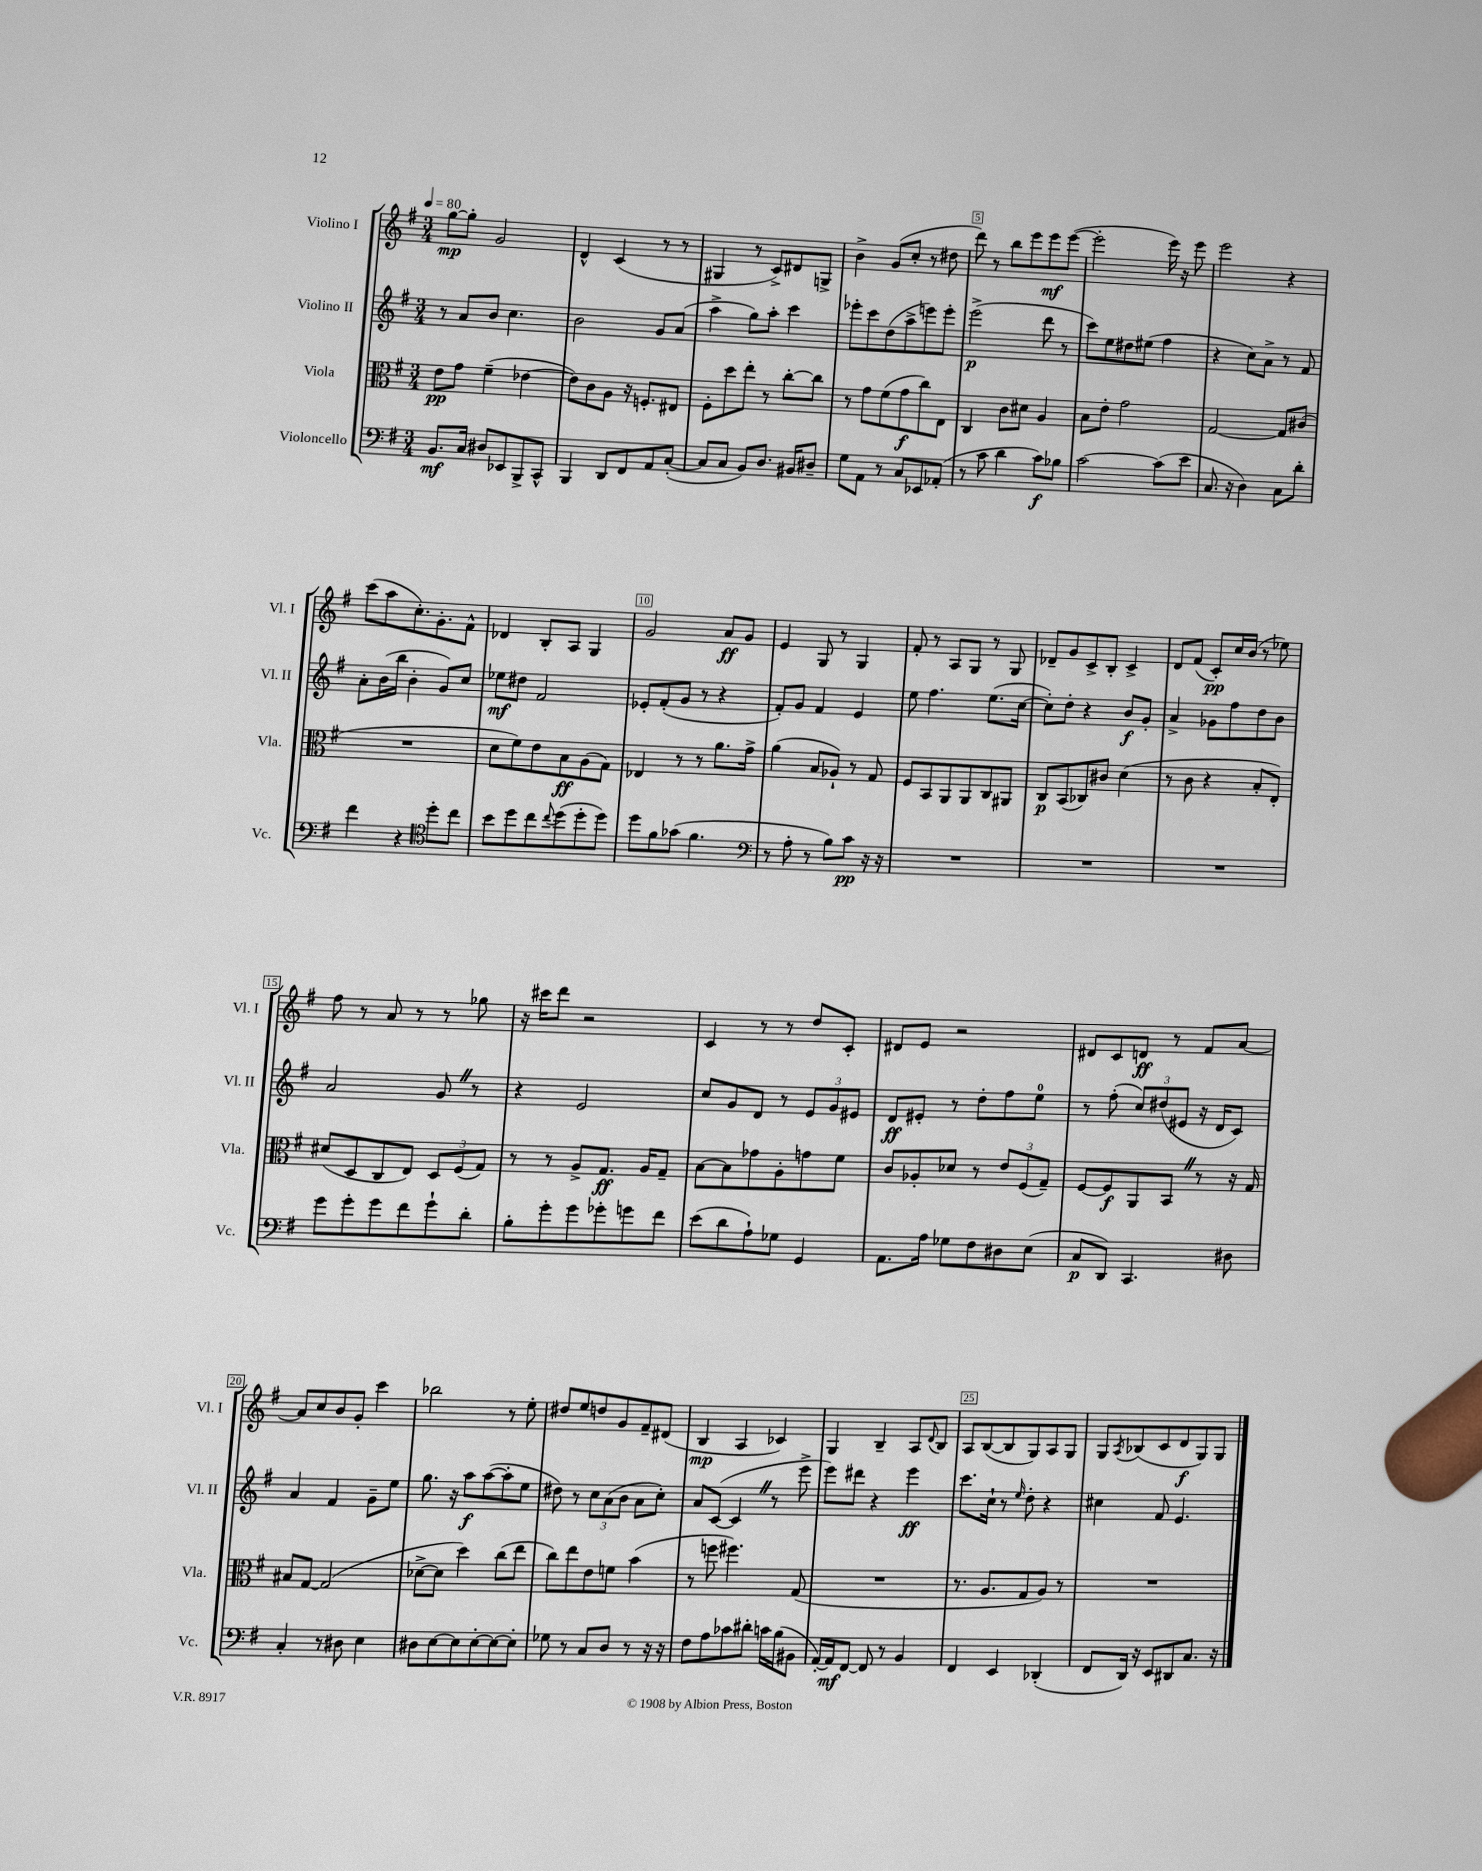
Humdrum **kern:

**kern	**dynam	**kern	**dynam	**kern	**dynam	**kern	**dynam
*part4	*part4	*part3	*part3	*part2	*part2	*part1	*part1
*staff4	*staff4	*staff3	*staff3	*staff2	*staff2	*staff1	*staff1
*I"Violoncello	*	*I"Viola	*	*I"Violino II	*	*I"Violino I	*
*I'Vc.	*	*I'Vla.	*	*I'Vl. II	*	*I'Vl. I	*
*clefF4	*	*clefC3	*	*clefG2	*	*clefG2	*
*k[f#]	*	*k[f#]	*	*k[f#]	*	*k[f#]	*
*M3/4	*	*M3/4	*	*M3/4	*	*M3/4	*
*MM80	*	*MM80	*	*MM80	*	*MM80	*
=1	=1	=1	=1	=1	=1	=1	=1
8.BB/L	mf	8e\L	pp	8r	.	[8gg\L	mp
.	.	8g\J	.	8a/L	.	8gg'\J]	.
16C/Jk	.	.	.	.	.	.	.
8D#X/L	.	(4f#~\	.	8b/J	.	2g/	.
8EE-X/	.	.	.	4.cc\	.	.	.
8BBB^/	.	[4e-X\	.	.	.	.	.
8CC^^/J	.	.	.	.	.	.	.
=2	=2	=2	=2	=2	=2	=2	=2
4BBB/	.	8e-\L])	.	2b\	.	4d^^/	.
.	.	8c\	.	.	.	.	.
8DD/L	.	8A\J	.	.	.	(4c/	.
8FF#/	.	16r	.	.	.	.	.
.	.	8.Fn'/L	.	.	.	.	.
8AA/	.	.	.	8g/L	.	8r	.
([8C'/J	.	8E#X/J	.	(8a/J	.	8r	.
=3	=3	=3	=3	=3	=3	=3	=3
8C/L]	.	8F#'\L	.	4aa^\	.	4G#X/	.
8C/J	.	8dd\	.	.	.	.	.
8BB/L)	.	8ee'\J	.	8gg\L)	.	8r	.
8.D/J	.	8r	.	8aa'\J	.	8c^/L)	.
.	.	[8cc'\L	.	4ccc\	.	8d#X/	.
16BB#X/KL	.	.	.	.	.	.	.
8D#X~/J	.	8cc\J]	.	.	.	8Gn^/J	.
=4	=4	=4	=4	=4	=4	=4	=4
8G\L	.	8r	.	8eee-X'\L	.	4b^\	.
8AA\J	.	8g\L	.	8ccc\	.	.	.
8r	.	(8f#\	.	(8dd\	.	(8g/L	.
8C/L	.	8g\	f	8aa^\	.	8cc'/J	.
8EE-X/	.	8cc\)	.	8eeen\)	.	8r	.
(8AA-X'/J	.	8E\J	.	8eee'\J	.	8dd#X\	.
=5	=5	=5	=5	=5	=5	=5	=5
8r	.	4C/	.	(2eee^\	p	8ddd\)	.
8c\	.	.	.	.	.	8r	.
4d\	.	8c\L	.	.	.	8bb\L	.
.	.	8d#X\J	.	.	.	8eee\	.
8c\L)	f	4A/	.	8ddd\	.	8eee\	mf
8B-X\J	.	.	.	8r	.	([8eee\J	.
=6	=6	=6	=6	=6	=6	=6	=6
[2c\	.	8B\L	.	8ccc\L)	.	2eee'\]	.
.	.	8e'\J	.	8ee\	.	.	.
.	.	2g\	.	8dd#X\	.	.	.
.	.	.	.	(8ee#X\J	.	.	.
(8c\L]	.	.	.	4ff#\	.	16eee\)	.
.	.	.	.	.	.	16r	.
8e\J	.	.	.	.	.	8eee\	.
=7	=7	=7	=7	=7	=7	=7	=7
8.C/	.	[2G/	.	4r	.	2eee\	.
16r	.	.	.	.	.	.	.
4D\)	.	.	.	8cc\L)	.	.	.
.	.	.	.	8a^\J	.	.	.
8C\L	.	8G/L]	.	8r	.	4r	.
8d'\J	.	(8c#X/J	.	8f#/	.	.	.
!!LO:LB:g=z
=8	=8	=8	=8	=8	=8	=8	=8
4f#\	.	2.r	.	8a'\L	.	(8ccc\L	.
.	.	.	.	(16b\L	.	8aa\	.
.	.	.	.	16bb\JJ	.	.	.
4r	.	.	.	4b'\	.	8.cc'\)	.
.	.	.	.	.	.	8.g'\	.
*clefC4	*	*	*	*	*	*	*
8dd'\L	.	.	.	8g/L)	.	.	.
8cc\J	.	.	.	8cc/J	.	8f#^^\J	.
=9	=9	=9	=9	=9	=9	=9	=9
8b\L	.	8d\L	.	8ee-X\L	mf	4d-X/	.
8dd\	.	8f#\)	.	8dd#X\J	.	.	.
8cc\	.	8e\	.	2f#/	.	8B'/L	.
8qqcc/	.	.	.	.	.	.	.
(8dd\	.	8B\	ff	.	.	8A/J	.
8dd'\	.	(8A\	.	.	.	4G/	.
8dd\J)	.	8G\J)	.	.	.	.	.
=10	=10	=10	=10	=10	=10	=10	=10
8dd\L	.	4E-X/	.	8e-X'/L	.	2g/	.
8f#\	.	.	.	(8f#'/	.	.	.
(8g-X\J	.	8r	.	8g/J	.	.	.
4.f#\	.	8r	.	8r	.	.	.
.	.	8.a\L	.	4r	.	8a/L	ff
.	.	.	.	.	.	8g/J	.
.	.	16g^\Jk	.	.	.	.	.
=11	=11	=11	=11	=11	=11	=11	=11
*clefF4	*	*	*	*	*	*	*
8r	.	(4a\	.	8f#'/L)	.	4e/	.
8A'\	.	.	.	8g/J	.	.	.
8r	.	8B/L	.	4f#/	.	8G/	.
8B\L)	.	8A-X`/J)	.	.	.	8r	.
8c\J	pp	8r	.	4e/	.	4G/	.
16r	.	8G/	.	.	.	.	.
16r	.	.	.	.	.	.	.
=12	=12	=12	=12	=12	=12	=12	=12
2.r	.	8F#/L	.	8ee\	.	8f#'/	.
.	.	8BB/	.	4.ff#\	.	8r	.
.	.	8AA/	.	.	.	8A/L	.
.	.	8AA/	.	.	.	8G/J	.
.	.	8C/	.	(8.ee\L	.	8r	.
.	.	8AA#X/J	.	.	.	8G/	.
.	.	.	.	[16cc\Jk	.	.	.
=13	=13	=13	=13	=13	=13	=13	=13
2.r	.	8C/L	p	8cc'\L])	.	8d-X~/L	.
.	.	(8BB/	.	8dd'\J	.	8g/	.
.	.	8C-X/)	.	4r	.	8c^/	.
.	.	8c#X/J	.	.	.	8B'/J	.
.	.	(4d\	.	8b/L	f	4c^/	.
.	.	.	.	8g'/J	.	.	.
=14	=14	=14	=14	=14	=14	=14	=14
2.r	.	8r	.	4a^/	.	8d/L	.
.	.	8c\	.	.	.	(8f#/J	.
.	.	4r	.	8g-X\L	.	8c'/L)	pp
.	.	.	.	8ff#\	.	16cc/L	.
.	.	.	.	.	.	(16b/JJ	.
.	.	8B'/L	.	8dd\	.	8r	.
.	.	8E'/J)	.	8b\J	.	8ee-X\)	.
!!LO:LB:g=z
=15	=15	=15	=15	=15	=15	=15	=15
8g\L	.	(8d#X/L	.	2a/	.	8ff#\	.
8g'\	.	8D/	.	.	.	8r	.
8g\	.	8C/	.	.	.	8a/	.
8f#\	.	8E/J)	.	.	.	8r	.
8g`\	.	12D/L	.	8gZ/	.	8r	.
.	.	(12F#/	.	.	.	.	.
8d'\J	.	.	.	8r	.	8gg-X\	.
.	.	12G/J)	.	.	.	.	.
=16	=16	=16	=16	=16	=16	=16	=16
8B'\L	.	8r	.	4r	.	16r	.
.	.	.	.	.	.	16ccc#X\KL	.
8g'\	.	8r	.	.	.	8ddd\J	.
8g\	.	8A^/L	.	2e/	.	2r	.
8g-X'\	.	8.G/J	ff	.	.	.	.
8gn\	.	.	.	.	.	.	.
.	.	16A/KL	.	.	.	.	.
8f#\J	.	8G~/J	.	.	.	.	.
=17	=17	=17	=17	=17	=17	=17	=17
(8e\L	.	[8B\L	.	8cc/L	.	4c/	.
8d\	.	8B\]	.	8g/	.	.	.
8A`\)	.	8g-X\	.	8d/J	.	8r	.
8G-X\J	.	8A'\	.	8r	.	8r	.
4GG/	.	8gn\	.	12e/L	.	8dd/L	.
.	.	.	.	12g/	.	.	.
.	.	8f#\J	.	.	.	8c'/J	.
.	.	.	.	12e#X/J	.	.	.
=18	=18	=18	=18	=18	=18	=18	=18
8.AA\L	.	8c/L	.	8d/L	ff	8d#X/L	.
.	.	8A-X'/	.	8e#X'/J	.	8e/J	.
16A\Jk	.	.	.	.	.	.	.
8G-X\L	.	8d-X/J	.	8r	.	2r	.
8F#\	.	8r	.	8dd'\L	.	.	.
8D#X\	.	12e/L	.	8ff#\	.	.	.
.	.	(12F#/	.	.	.	.	.
(8E\J	.	.	.	8ee\J	.	.	.
.	.	12G~/J)	.	.	.	.	.
=19	=19	=19	=19	=19	=19	=19	=19
8C/L	p	[8F#/L	.	8r	.	8d#X/L	.
8DD/J)	.	8F#/]	f	(8ff#'\	.	8c/	.
4.CC/	.	8AA/	.	12cc/L)	.	8dn/J	ff
.	.	.	.	(12dd#X/	.	.	.
.	.	8BBZ/J	.	.	.	8r	.
.	.	.	.	12e#X/J	.	.	.
.	.	8r	.	16r	.	8f#/L	.
.	.	.	.	16d/KL	.	.	.
8D#X\	.	16r	.	8c/J)	.	[8a/J	.
.	.	16G/	.	.	.	.	.
!!LO:LB:g=z
=20	=20	=20	=20	=20	=20	=20	=20
4C'/	.	8B#X/L	.	4a/	.	8a/L]	.
.	.	[8G/J	.	.	.	8cc/	.
8r	.	(2G/]	.	4f#/	.	8b/	.
8D#X\	.	.	.	.	.	8g'/J	.
4E\	.	.	.	8g~\L	.	4ccc\	.
.	.	.	.	8ee\J	.	.	.
=21	=21	=21	=21	=21	=21	=21	=21
8D#X\L	.	[8d-X^\L	.	8.gg\	.	2bb-X\	.
[8E\	.	8d-\J]	.	.	.	.	.
.	.	.	.	16r	.	.	.
8E\]	.	4dd\)	.	8aa\L	f	.	.
[8E'\	.	.	.	([8aa\	.	.	.
8E\_	.	(8cc\L	.	8aa'\]	.	8r	.
8E'\J]	.	8ee\J	.	8ee\J	.	8ee'\	.
=22	=22	=22	=22	=22	=22	=22	=22
8G-X\	.	8cc\L)	.	8dd#X\)	.	8dd#X/L	.
8r	.	8ee\	.	8r	.	8ee/	.
8C/L	.	8e\	.	12cc\L	.	8ddn/	.
.	.	.	.	(12a\	.	.	.
8D/J	.	8fn\J	.	.	.	8g/	.
.	.	.	.	12b\J	.	.	.
8r	.	(4b\	.	8a\L	.	8f#~/	.
16r	.	.	.	8cc'\J)	.	(8d#X/J	.
16r	.	.	.	.	.	.	.
=23	=23	=23	=23	=23	=23	=23	=23
8F#\L	.	8r	.	8a/L	.	4B/	mp
8A\	.	8ffn\	.	([8c/J	.	.	.
8c-X\	.	4.ff#X\)	.	4cZ/]	.	4A/	.
8d#X'\J	.	.	.	.	.	.	.
16cn\LL	.	.	.	8r	.	4c-X/)	.
(16B\J	.	.	.	.	.	.	.
8BB#X\J	.	(8G/	.	8eee^\	.	.	.
=24	=24	=24	=24	=24	=24	=24	=24
[16AA'/LL)	.	2.r	.	8eee\L)	.	4G/	.
16AA/J]	mf	.	.	.	.	.	.
[8FF#/J	.	.	.	8ddd#X\J	.	.	.
8FF#/]	.	.	.	4r	.	4B~/	.
8r	.	.	.	.	.	.	.
4BB/	.	.	.	4eee\	ff	8A/L	.
.	.	.	.	.	.	8qqd/	.
.	.	.	.	.	.	8B/J	.
=25	=25	=25	=25	=25	=25	=25	=25
4FF#/	.	8.r	.	8.ccc\L	.	8A/L	.
.	.	.	.	.	.	([8B/	.
.	.	8.A/L	.	16cc`\Jk	.	.	.
4EE/	.	.	.	8r	.	8B/]	.
.	.	.	.	16qqee/	.	.	.
.	.	8G/	.	8dd'\	.	8G/)	.
(4DD-X'/	.	8A/J)	.	4r	.	8A/	.
.	.	8r	.	.	.	8G/J	.
=26	=26	=26	=26	=26	=26	=26	=26
8FF#/L	.	2.r	.	4cc#X\	.	8G/L	.
.	.	.	.	.	.	8qA/	.
16DD/Jk)	.	.	.	.	.	(8B-X/	.
16r	.	.	.	.	.	.	.
8EE/L	.	.	.	8f#/	.	8c/	.
8DD#X/	.	.	.	4.e/	.	8d/	f
8.C/J	.	.	.	.	.	8G/)	.
.	.	.	.	.	.	8G/J	.
16r	.	.	.	.	.	.	.
==	==	==	==	==	==	==	==
*-	*-	*-	*-	*-	*-	*-	*-
